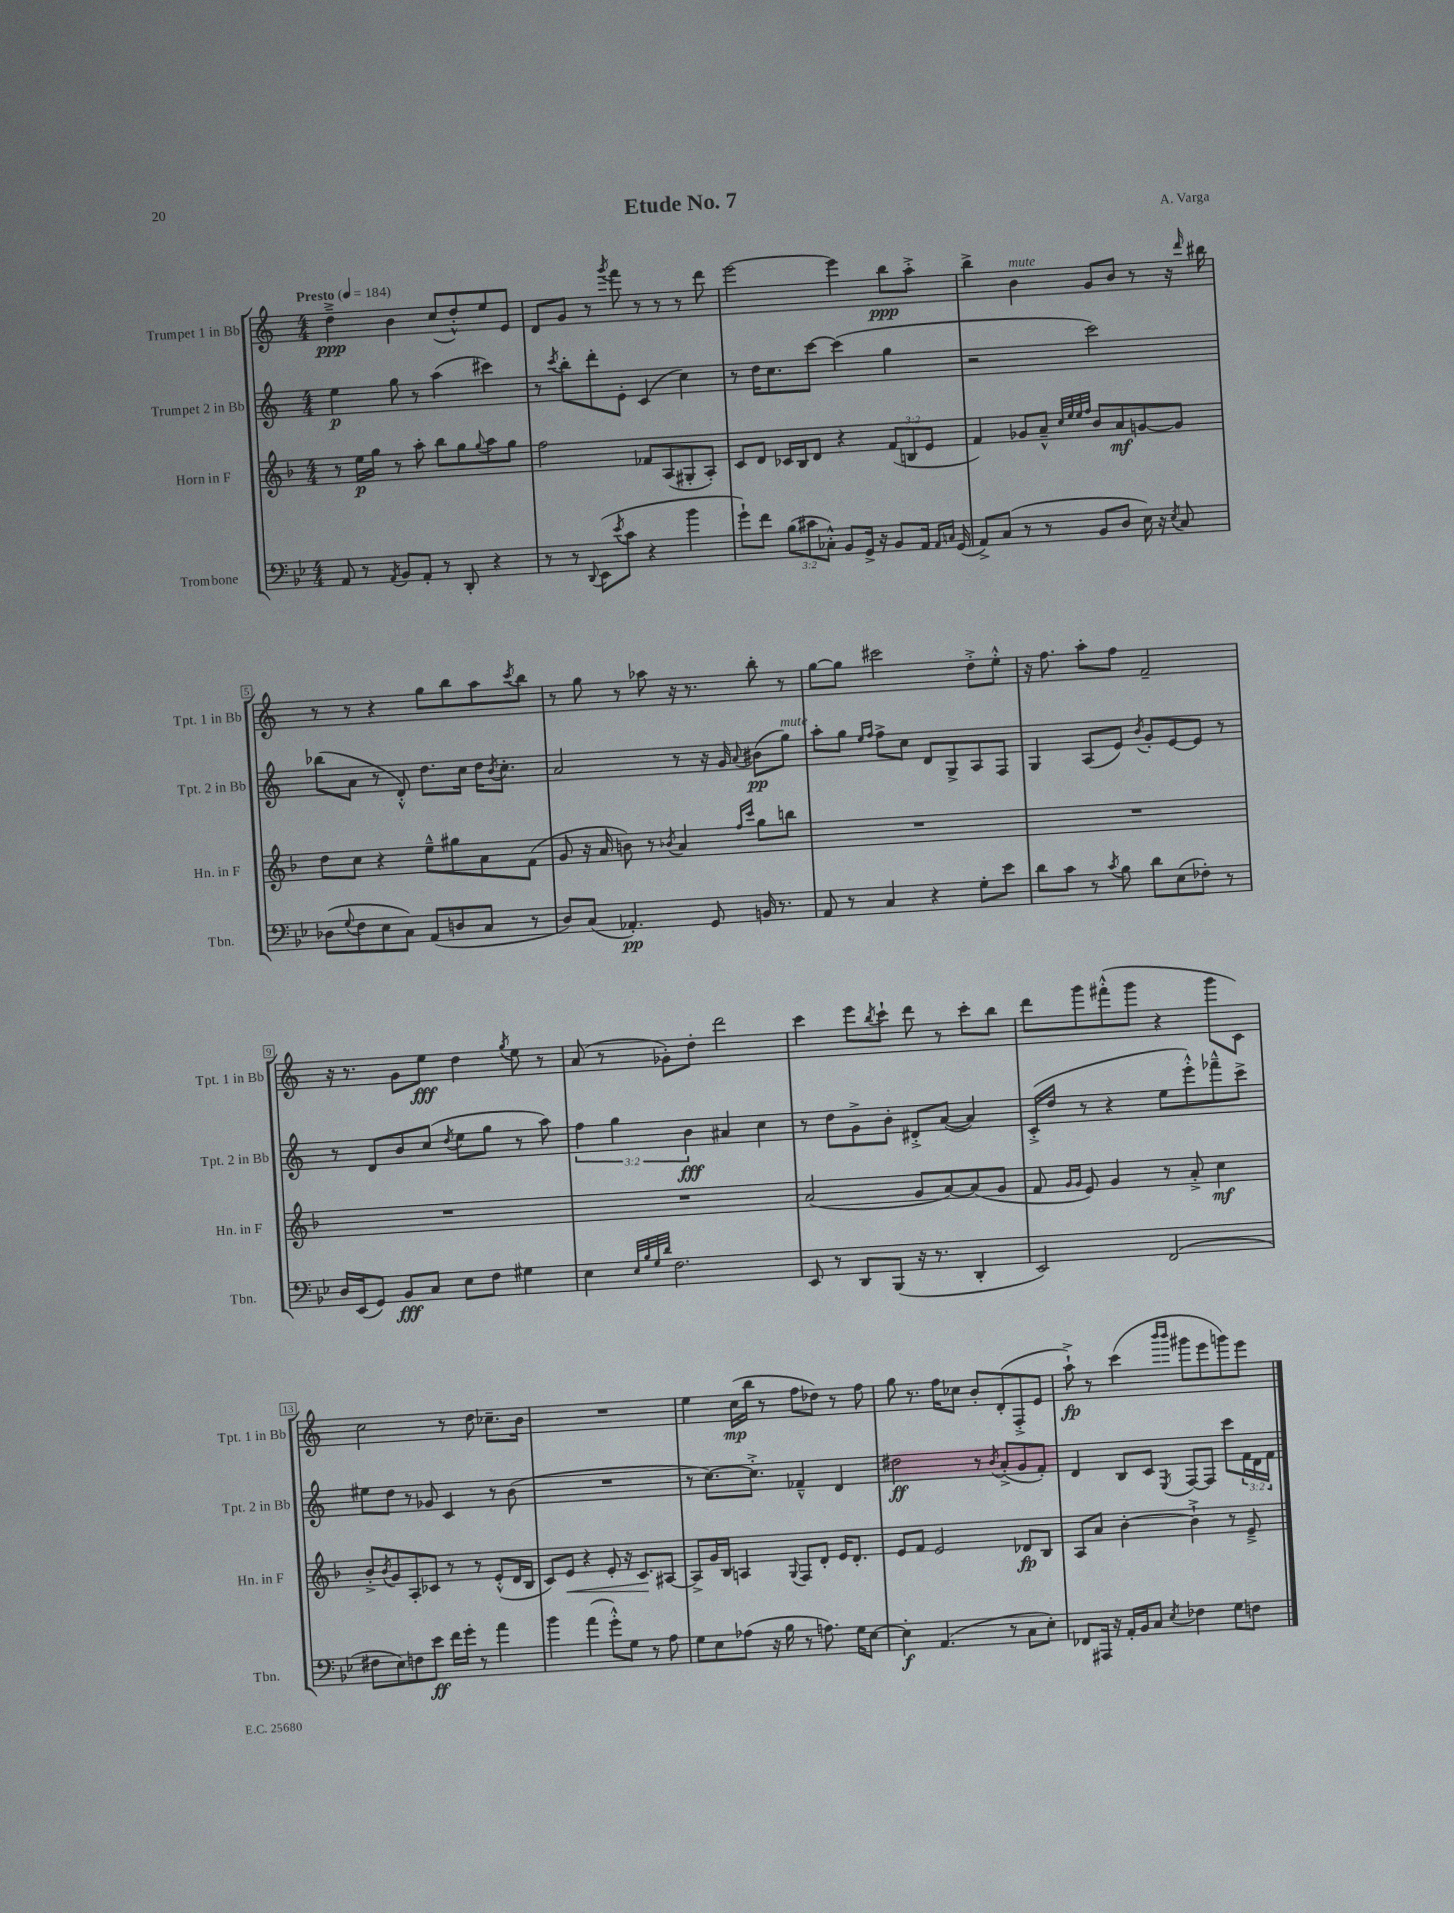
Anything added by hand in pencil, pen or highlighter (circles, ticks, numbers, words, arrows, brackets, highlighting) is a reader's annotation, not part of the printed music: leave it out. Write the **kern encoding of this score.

**kern	**kern	**kern	**kern
*staff4	*staff3	*staff2	*staff1
*clefF4	*clefG2	*clefG2	*clefG2
*k[b-e-]	*k[b-]	*k[]	*k[]
*M4/4	*M4/4	*M4/4	*M4/4
*MM184	*MM184	*MM184	*MM184
8AA	8r	4ee	4dd~^
8r	16ee	.	.
.	16gg	.	.
8qAA	.	.	.
8BB-	8r	8gg	4b
8AA'	8aa'	8r	.
8r	8bb-	(4aa	(8cc
8DD'	8gg	.	8dd'^^)
.	8qqgg	.	.
4r	8aa	4ccc#)	8ee
.	8gg	.	8e
=	=	=	=
8r	2ff	8r	8d
.	.	8qccc	.
8r	.	8bb'	8g
8qqDD	.	.	.
(8EE-	.	8ddd'	8r
8qe-	.	.	8qggg
8c	.	8e'	8fff
4r	8f-	(4c	8r
.	(8A	.	8r
4b-	8G#'	4cc)	8r
.	8A')	.	8ddd
=	=	=	=
8g`)	8c	8r	[2eee
8f	8d	16dd	.
.	.	8.cc	.
(12B-	16c-	.	.
.	16B-	.	.
12c#	.	.	.
.	8d	[8ccc	.
12C-'^^)	.	.	.
8BB-	4r	(4ccc]	4eee]
16GG^	.	.	.
16r	.	.	.
8BB-	(12f	4gg	8bb
.	12B	.	.
16AA	.	.	8aa'^
.	12e	.	.
16qqAA	.	.	.
16qqC	.	.	.
(16GG	.	.	.
=	=	=	=
8AA^)	4f)	2r	4bb^
(8C	.	.	.
8r	8g-	.	4b
8r	8a~^^	.	.
.	32qqcc	.	.
.	32qqee	.	.
.	32qqee	.	.
.	32qqff	.	.
8BB-	8b-	2ccc)	8g
8D	8a	.	8b
16E-)	[8g	.	8r
16r	.	.	.
8qE-	.	.	.
8C	8g]	.	16r
.	.	.	16qqddd
.	.	.	16bb#
=	=	=	=
(8D-	8dd	(8bb-	8r
8qqG	.	.	.
8F	8cc	8a	8r
8E-	4r	8r	4r
8C)	.	8d'^^)	.
(8AA	8ee~^^	8.dd	8gg
8D	8gg#	.	8bb
.	.	16cc	.
8C	8a	16dd	8aa
.	.	8qb	.
.	.	8.cc'	.
.	.	.	8qccc
8r	(8f	.	8bb
=	=	=	=
8D)	8g	2a	8r
(8C	16r	.	8gg
.	16a	.	.
4.AA-')	8b)	.	8r
.	8r	.	8aa-
.	8qb-	.	.
.	4a	8r	16r
.	.	.	8.r
8GG	.	16r	.
.	.	16g	.
.	16qqff	.	.
.	16qqccc	8qqa	.
16BB	8gg	(8b#	8bb'
8.r	.	.	.
.	8bb	8gg)	8r
=	=	=	=
8AA	1r	8aa'	[8gg
8r	.	8gg	8gg]
.	.	16qqee	.
.	.	16qqff	.
4C	.	8ff^	2ccc#
.	.	8cc	.
4r	.	8d	.
.	.	8G^	.
8G'	.	8A	8dd'^
8e-	.	8F	8ee'^^
=	=	=	=
8d	1r	4G	16r
.	.	.	8.ff
8c	.	.	.
8r	.	(8A	8aa'
8qc	.	.	.
8B-	.	8e)	8ff
.	.	8qb	.
8d	.	8g'	2f~
(8E-	.	[8e	.
8F-')	.	8e]	.
8r	.	8r	.
=	=	=	=
16D	1r	8r	16r
(16EE-	.	.	8.r
8GG)	.	8d	.
8BB-	.	8b	8g
8C	.	(8cc	8ee
.	.	8qdd	.
8E-	.	8ee	4dd
8F	.	8gg	.
.	.	.	8qgg
4G#	.	8r	8ee
.	.	8aa)	8r
=	=	=	=
4E-	1r	6ff	(8a
.	.	.	8r
.	.	6gg	.
32qqE-	.	.	.
32qqB-	.	.	.
32qqG	.	.	.
32qqd	.	.	.
2.F	.	.	8g-')
.	.	6b	.
.	.	.	8dd'
.	.	4a#	2ddd
.	.	4cc	.
=	=	=	=
8EE-	(2a	8r	4ccc
8r	.	8dd	.
8DD	.	8g^	8eee
.	.	.	8qbb
(8BBB-	.	8b'	8ccc`
16r	8g	8d#'^	8ddd
8.r	.	.	.
.	[8a)	([8a	8r
4DD'	(8a]	4a])	8ccc'
.	8g	.	8bb
=	=	=	=
2EE-)	8f	(16c'^	8ddd
.	.	16dd	.
.	16qqg	.	.
.	16qqg	.	.
.	8e)	8r	8ggg
.	4g	4r	(8fff#'^^
.	.	.	8ggg
(2FF	8r	8ee	4r
.	8a'^	8eee'^^)	.
.	4cc	8fff-~^^	8ggg
.	.	8ccc^	8c)
=	=	=	=
8F#	8b-'^	8ee#	2cc
.	8qb-	.	.
8E-)	8g	8dd	.
8F	8A'	8r	.
8e-	8c-	8g-	.
16f	8r	4c	8r
16g'	.	.	.
8r	8r	.	8dd
4a	(8e'^^	8r	8.cc-~
.	16d	(8b	.
.	16B-	.	16b
=	=	=	=
4b-	8c)	1r	1r
.	8e	.	.
(4a	4r	.	.
8g'^^)	8e'	.	.
8G	16r	.	.
.	8.c	.	.
8r	.	.	.
8A	[8A#	.	.
=	=	=	=
8G	8A#^]	8r	4ee
8E-	16g	[8.cc)	.
.	16B-	.	.
(8A-	4A	.	(16cc
.	.	8.cc'^]	16bb
16r	.	.	8r
16B-	.	.	.
.	8qqG	.	.
8r	8F	4f-~^^	8ff
8.A)	8d'	.	8dd-)
.	16e	4d	8r
16G	8.d'	.	.
[8E-	.	.	8ff
=	=	=	=
4E-']	8e	2dd#	8gg
.	8f	.	8.r
(4.AA	2e	.	.
.	.	.	16ff
.	.	.	8cc-
.	.	8r	8b'
.	.	8qb	.
8r	.	(8a'^	(8d'
8C	8d-	8g	8F'^
8E-')	8B-	8f')	8e
=	=	=	=
8FF-	8A	4d	8aa`^)
16AAA#	8a	.	8r
16r	.	.	.
16AA'	[4b-'	8B	(4ccc
16BB-	.	.	.
8C	.	8c	.
.	.	.	16qqbbb
8qE-	.	8qE	16qqbbb
4F-	4b-`^]	[8F	8ggg#
.	.	8F]	8eee
8G	8r	8ccc	8ggg)
8F	8e~^	24f	8eee
.	.	24d	.
.	.	24f	.
==	==	==	==
*-	*-	*-	*-
